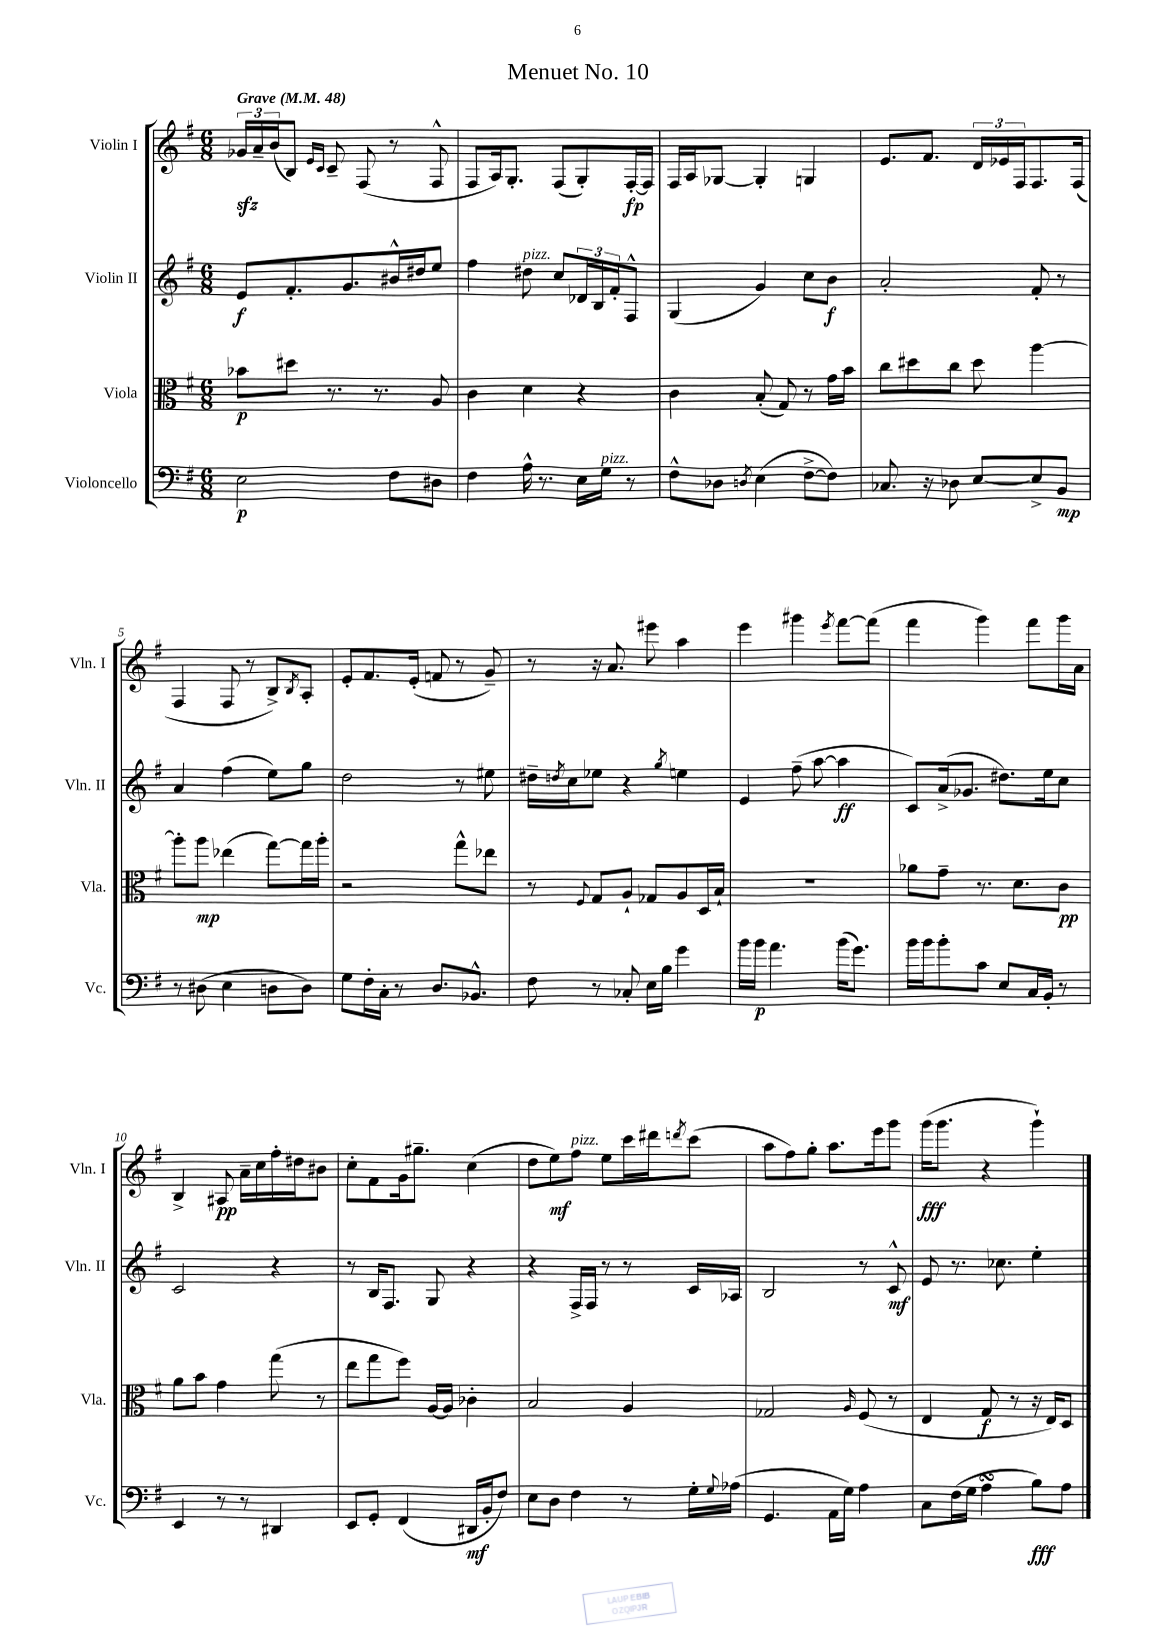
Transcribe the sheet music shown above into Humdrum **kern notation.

**kern	**kern	**kern	**kern
*staff4	*staff3	*staff2	*staff1
*clefF4	*clefC3	*clefG2	*clefG2
*k[f#]	*k[f#]	*k[f#]	*k[f#]
*M6/8	*M6/8	*M6/8	*M6/8
*MM48	*MM48	*MM48	*MM48
2E\	8b-\L	8e/L	24g-/LL
.	.	.	24a~/
.	.	.	(24b/J
.	8dd#\J	8.f#'/	8B/J)
.	.	.	16qqe/LL
.	.	.	16qqc/JJ
.	8.r	.	8c~/
.	.	8.g/	.
.	.	.	(8F#/
.	8.r	.	.
8F#\L	.	16b#^^/L	8r
.	.	16dd#/J	.
8D#\J	8A/	8ee/J	8F#^^/
=	=	=	=
4F#\	4c\	4ff#\	8F#/L
.	.	.	16A/k)
.	.	.	8.G'/J
16A^^\	4d\	8dd#\	.
8.r	.	.	.
.	.	8cc/L	(8F#/L
16E\LL	4r	24d-/L	8G'/)
.	.	24B/	.
16G\JJ	.	.	.
.	.	24f#'/J	.
8r	.	8F#^^/J	[16F#'/L
.	.	.	16F#/]JJ
=	=	=	=
8F#^^\L	4c\	(4G/	16F#/LL
.	.	.	16A/J
8D-\J	.	.	[8G-/J
8qD/	.	.	.
(4E\	(8B'/	4g/)	4G-'/]
.	8G/)	.	.
[8F#^\L	8r	8cc\L	4G/
8F#\]J)	16g\LL	8b\J	.
.	16b\JJ	.	.
=	=	=	=
8.C-/	8cc\L	2a'/	8.e/L
.	8dd#\	.	.
16r	.	.	8.f#/J
8D-\	8cc\J	.	.
[8E/L	8dd#\	.	24d/LL
.	.	.	24e-/
.	.	.	24F#/J
8E^/]	[4aa\	8f#'/	8.F#/
8BB/J	.	8r	.
.	.	.	(16F#/Jk
=	=	=	=
8r	8aa'\]L	4a/	4F#/
(8D#\	8aa\J	.	.
4E\	(4ee-\	(4ff#\	8F#/
.	.	.	8r
8D\L	[8gg\L)	8ee\L)	8B^/L)
.	.	.	8qB/
8D\J)	16gg\]L	8gg\J	8A'/J
.	16aa'\JJ	.	.
=	=	=	=
8G\L	2r	2dd\	8e'/L
16F#'\L	.	.	8.f#/
16C'\JJ	.	.	.
8r	.	.	.
.	.	.	(16e'/Jk
8.D/L	.	.	8f/
.	8gg^^\L	8r	8r
8.BB-^^/J	.	.	.
.	8ee-\J	8ee#\	8g~/)
=	=	=	=
8F#\	8r	16dd#~\LL	8r
.	.	8qdd/	.
.	.	16cc\J	.
.	8qqF#/	.	.
8r	8G/L	8ee-\J	16r
.	.	.	8.a/
8C-'/	8A`/J	4r	.
16E\LL	8G-/L	.	8eee#\
16B\JJ	.	.	.
.	.	8qgg/	.
4g\	8A/	4ee\	4aa\
.	16D/L	.	.
.	16B`/JJ	.	.
=	=	=	=
16b\LL	2.r	4e/	4eee\
16b\JJ	.	.	.
4.a\	.	.	.
.	.	(8ff#~\	4ggg#\
.	.	[8aa\	.
.	.	.	8qeee/
(16b\LK	.	4aa\]	[8fff#\L
8.g\J)	.	.	.
.	.	.	(8fff#\]J
=	=	=	=
16b\LL	8a-\L	8c/L)	4fff#\
16b\J	.	.	.
8b'\	8g~\J	(16a^/k	.
.	.	8.g-/J	.
8c\J	8.r	.	4ggg\)
8E/L	.	8.dd#\L)	.
.	8.d\L	.	.
16C/L	.	.	8fff#\L
16BB'/JJ	.	16ee\k	.
8r	8c\J	8cc\J	16ggg\L
.	.	.	16a\JJ
=	=	=	=
4EE/	8a\L	2c/	4B^/
.	8b\J	.	.
8r	4g\	.	8A#/
8r	.	.	16a~\LL
.	.	.	16cc\
4DD#/	(8gg\	4r	16ff#'\
.	.	.	16dd#\J
.	8r	.	8b#\J
=	=	=	=
8EE/L	8ee\L	8r	8cc'\L
8GG'/J	8gg\	16B/LK	8f#\
.	.	8.F#/J	.
(4FF#/	8ff#\J)	.	16g\k
.	.	.	8.gg#~\J
.	[16A/LL	8G/	.
.	16A/]JJ	.	.
16DD#/LL	4c-'\	4r	(4cc\
16BB'/J	.	.	.
8F#/J)	.	.	.
=	=	=	=
8E\L	2B/	4r	8dd\L
8D\J	.	.	8ee\)
4F#\	.	16F#^/LL	8ff#\J
.	.	16F#/JJ	.
.	.	8r	8ee\L
8r	4A/	8r	16ccc\L
.	.	.	16ddd#\J
.	.	.	8qddd/
16G'\LL	.	16c/LL	(8ccc\J
8qqG/	.	.	.
(16A-\JJ	.	16A-/JJ	.
=	=	=	=
4.GG/	2G-/	2B/	8aa\L
.	.	.	8ff#\)
.	.	.	8gg'\J
16AA\LL	.	.	8.aa\L
16G\JJ)	.	.	.
.	16qqA/	.	.
4A\	(8F#/	8r	.
.	.	.	16eee\k
.	8r	8c^^/	8ggg\J
=	=	=	=
8C\L	4E/	8e/	(16ggg\LK
.	.	.	8.ggg\J
(16F#\L	.	8.r	.
16G\JJ	.	.	.
4A\	8G/	.	4r
.	.	8.cc-\	.
.	8r	.	.
8B\L)	16r	4ee'\	4ggg`\)
.	16E/LK)	.	.
8A\J	8D/J	.	.
==	==	==	==
*-	*-	*-	*-
